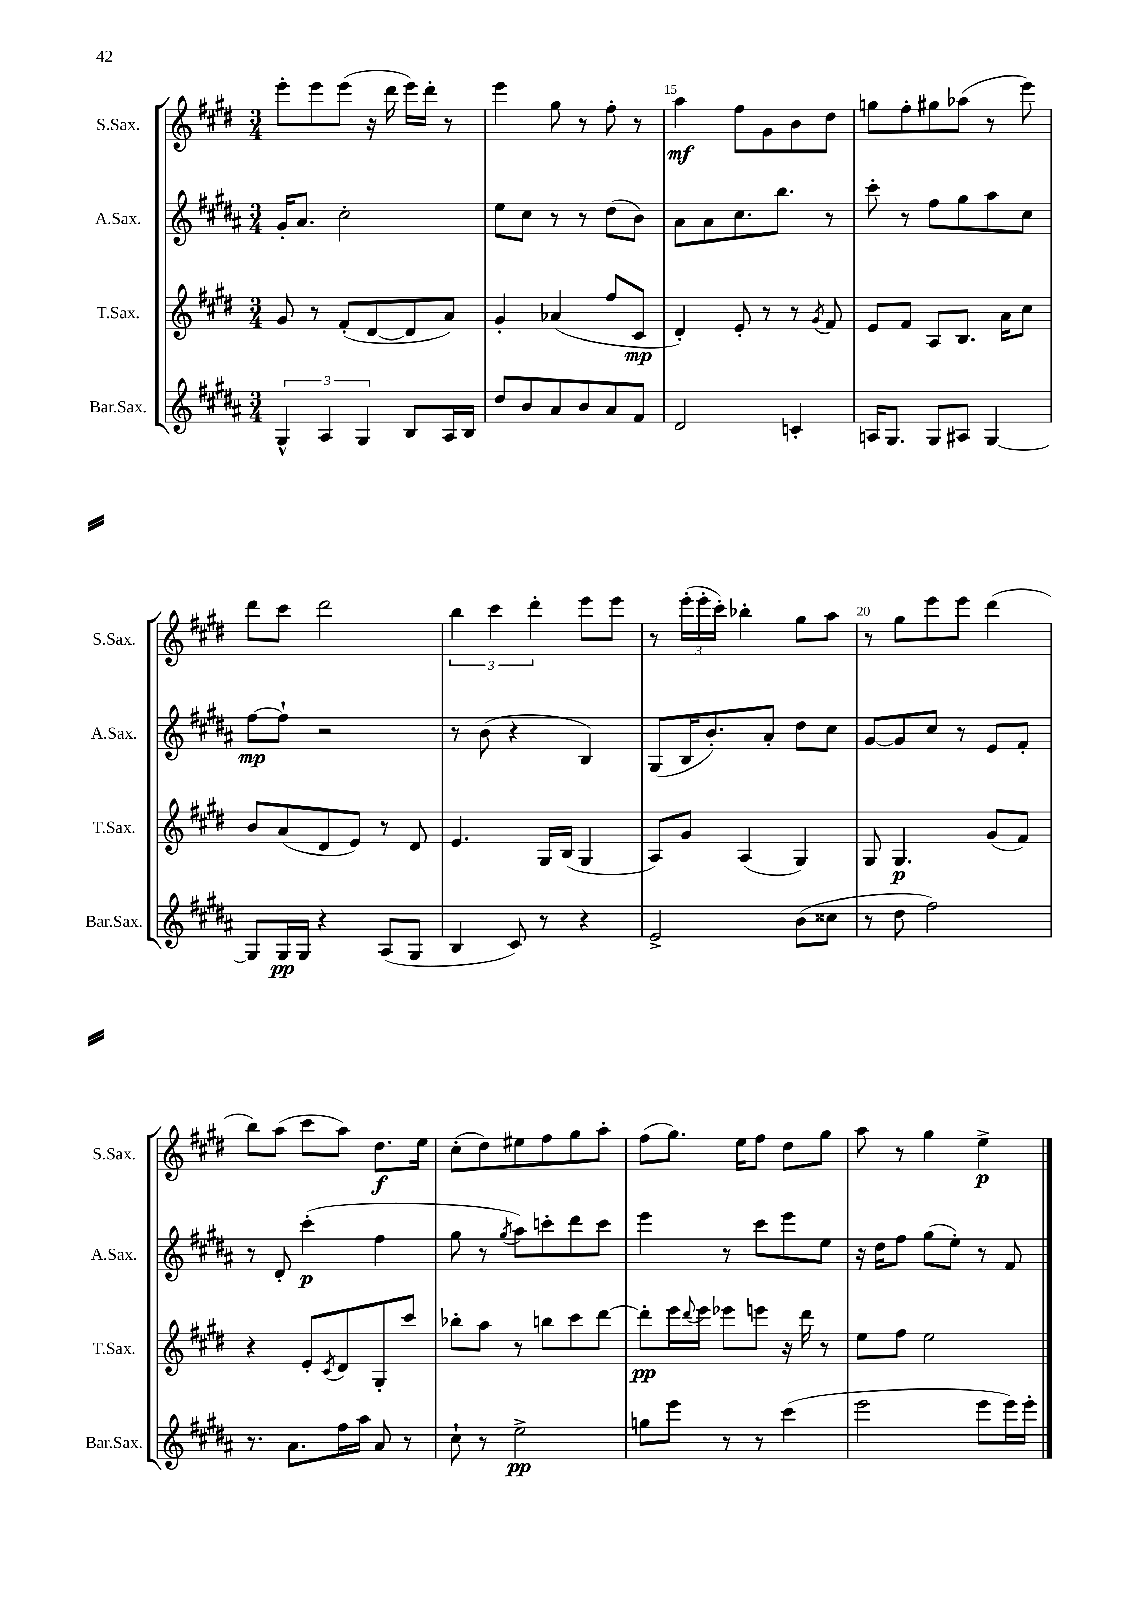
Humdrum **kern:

**kern	**dynam	**kern	**dynam	**kern	**dynam	**kern	**dynam
*part4	*part4	*part3	*part3	*part2	*part2	*part1	*part1
*staff4	*staff4	*staff3	*staff3	*staff2	*staff2	*staff1	*staff1
*I"Bar.Sax.	*	*I"T.Sax.	*	*I"A.Sax.	*	*I"S.Sax.	*
*I'Bar.Sax.	*	*I'T.Sax.	*	*I'A.Sax.	*	*I'S.Sax.	*
*clefG2	*	*clefG2	*	*clefG2	*	*clefG2	*
*k[f#c#g#d#a#]	*	*k[f#c#g#d#]	*	*k[f#c#g#d#a#]	*	*k[f#c#g#d#]	*
*M3/4	*	*M3/4	*	*M3/4	*	*M3/4	*
=13	=13	=13	=13	=13	=13	=13	=13
6G#^^/	.	8g#/	.	16g#'/KL	.	8eee'\L	.
.	.	.	.	8.a#/J	.	.	.
.	.	8r	.	.	.	8eee\	.
6A#/	.	.	.	.	.	.	.
.	.	(8f#'/L	.	2cc#'\	.	(8eee\J	.
6G#/	.	.	.	.	.	.	.
.	.	[8d#/	.	.	.	16r	.
.	.	.	.	.	.	16ddd#\	.
8B/L	.	8d#/]	.	.	.	16eee\LL)	.
.	.	.	.	.	.	16ddd#'\JJ	.
16A#/L	.	8a/J)	.	.	.	8r	.
16B/JJ	.	.	.	.	.	.	.
=14	=14	=14	=14	=14	=14	=14	=14
8dd#/L	.	4g#'/	.	8ee\L	.	4eee\	.
8b/	.	.	.	8cc#\J	.	.	.
8a#/	.	(4a-X/	.	8r	.	8gg#\	.
8b/	.	.	.	8r	.	8r	.
8a#/	.	8ff#/L	.	(8dd#\L	.	8ff#'\	.
8f#/J	.	8c#/J	mp	8b\J)	.	8r	.
=15	=15	=15	=15	=15	=15	=15	=15
2d#/	.	4d#'/)	.	8a#\L	.	4aa\	mf
.	.	.	.	8a#\	.	.	.
.	.	8e'/	.	8.cc#\	.	8ff#\L	.
.	.	8r	.	.	.	8g#\	.
.	.	.	.	8.bb\J	.	.	.
4cn'/	.	8r	.	.	.	8b\	.
.	.	8qg#/	.	.	.	.	.
.	.	8f#/	.	8r	.	8dd#\J	.
=16	=16	=16	=16	=16	=16	=16	=16
16An/KL	.	8e/L	.	8ccc#'\	.	8ggn\L	.
8.G#/J	.	.	.	.	.	.	.
.	.	8f#/J	.	8r	.	8ff#'\	.
8G#/L	.	8A/L	.	8ff#\L	.	8gg#X\	.
8A#X/J	.	8.B/J	.	8gg#\	.	(8aa-X\J	.
[4G#/	.	.	.	8aa#\	.	8r	.
.	.	16a\KL	.	.	.	.	.
.	.	8cc#\J	.	8cc#\J	.	8eee\)	.
!!LO:LB:g=z
=17	=17	=17	=17	=17	=17	=17	=17
8G#/L]	.	8b/L	.	[8ff#\L	mp	8ddd#\L	.
16G#/L	pp	(8a/	.	8ff#`\J]	.	8ccc#\J	.
16G#/JJ	.	.	.	.	.	.	.
4r	.	8d#/	.	2r	.	2ddd#\	.
.	.	8e/J)	.	.	.	.	.
(8A#/L	.	8r	.	.	.	.	.
8G#/J	.	8d#/	.	.	.	.	.
=18	=18	=18	=18	=18	=18	=18	=18
4B/	.	4.e/	.	8r	.	6bb\	.
.	.	.	.	(8b\	.	.	.
.	.	.	.	.	.	6ccc#\	.
8c#/)	.	.	.	4r	.	.	.
.	.	.	.	.	.	6ddd#'\	.
8r	.	16G#/LL	.	.	.	.	.
.	.	(16B/JJ	.	.	.	.	.
4r	.	4G#/	.	4B/)	.	8eee\L	.
.	.	.	.	.	.	8eee\J	.
=19	=19	=19	=19	=19	=19	=19	=19
2e^/	.	8A/L)	.	(8G#/L	.	8r	.
.	.	8g#/J	.	16B/K	.	(24eee'\LL	.
.	.	.	.	.	.	24eee'\	.
.	.	.	.	8.b'/)	.	.	.
.	.	.	.	.	.	24ccc#'\JJ)	.
.	.	(4A/	.	.	.	4bb-X'\	.
.	.	.	.	8a#'/J	.	.	.
(8b\L	.	4G#/)	.	8dd#\L	.	8gg#\L	.
8cc##X\J	.	.	.	8cc#\J	.	8aa\J	.
=20	=20	=20	=20	=20	=20	=20	=20
8r	.	8G#/	.	[8g#/L	.	8r	.
8dd#\	.	4.G#/	p	8g#/]	.	8gg#\L	.
2ff#\)	.	.	.	8cc#/J	.	8eee\	.
.	.	.	.	8r	.	8eee\J	.
.	.	(8g#/L	.	8e/L	.	(4ddd#\	.
.	.	8f#/J)	.	8f#'/J	.	.	.
!!LO:LB:g=z
=21	=21	=21	=21	=21	=21	=21	=21
8.r	.	4r	.	8r	.	8bb\L)	.
.	.	.	.	8d#'/	.	(8aa\J	.
8.a#\L	.	.	.	.	.	.	.
.	.	8e'/L	.	(4ccc#'\	p	8ccc#\L	.
.	.	8qc#/	.	.	.	.	.
16ff#\L	.	8d#/	.	.	.	8aa\J)	.
16aa#\JJ	.	.	.	.	.	.	.
8a#/	.	8G#'/	.	4ff#\	.	8.dd#\L	f
8r	.	8ccc#/J	.	.	.	.	.
.	.	.	.	.	.	16ee\Jk	.
=22	=22	=22	=22	=22	=22	=22	=22
8cc#`\	.	8bb-X'\L	.	8gg#\	.	(8cc#'\L	.
8r	.	8aa\J	.	8r	.	8dd#\)	.
.	.	.	.	8qgg#/	.	.	.
2ee^\	pp	8r	.	8aa#\L)	.	8ee#X\	.
.	.	8bbn\L	.	8cccn'\	.	8ff#\	.
.	.	8ccc#\	.	8ddd#\	.	8gg#\	.
.	.	[8ddd#\J	.	8ccc\J	.	8aa'\J	.
=23	=23	=23	=23	=23	=23	=23	=23
8ggn\L	.	8ddd#'\L]	pp	4eee\	.	(8ff#\L	.
8eee\J	.	16eee\L	.	.	.	8.gg#\J)	.
.	.	8qqddd#/	.	.	.	.	.
.	.	16eee\JJ	.	.	.	.	.
8r	.	8eee-X\L	.	8r	.	.	.
.	.	.	.	.	.	16ee\KL	.
8r	.	8eeen\J	.	8ccc#\L	.	8ff#\J	.
(4ccc#\	.	16r	.	8eee\	.	8dd#\L	.
.	.	16ddd#\	.	.	.	.	.
.	.	8r	.	8ee\J	.	8gg#\J	.
=24	=24	=24	=24	=24	=24	=24	=24
2eee\	.	8ee\L	.	16r	.	8aa\	.
.	.	.	.	16dd#\KL	.	.	.
.	.	8ff#\J	.	8ff#\J	.	8r	.
.	.	2ee\	.	(8gg#\L	.	4gg#\	.
.	.	.	.	8ee'\J)	.	.	.
8eee\L	.	.	.	8r	.	4ee^\	p
16eee\L)	.	.	.	8f#/	.	.	.
16eee'\JJ	.	.	.	.	.	.	.
==	==	==	==	==	==	==	==
*-	*-	*-	*-	*-	*-	*-	*-
